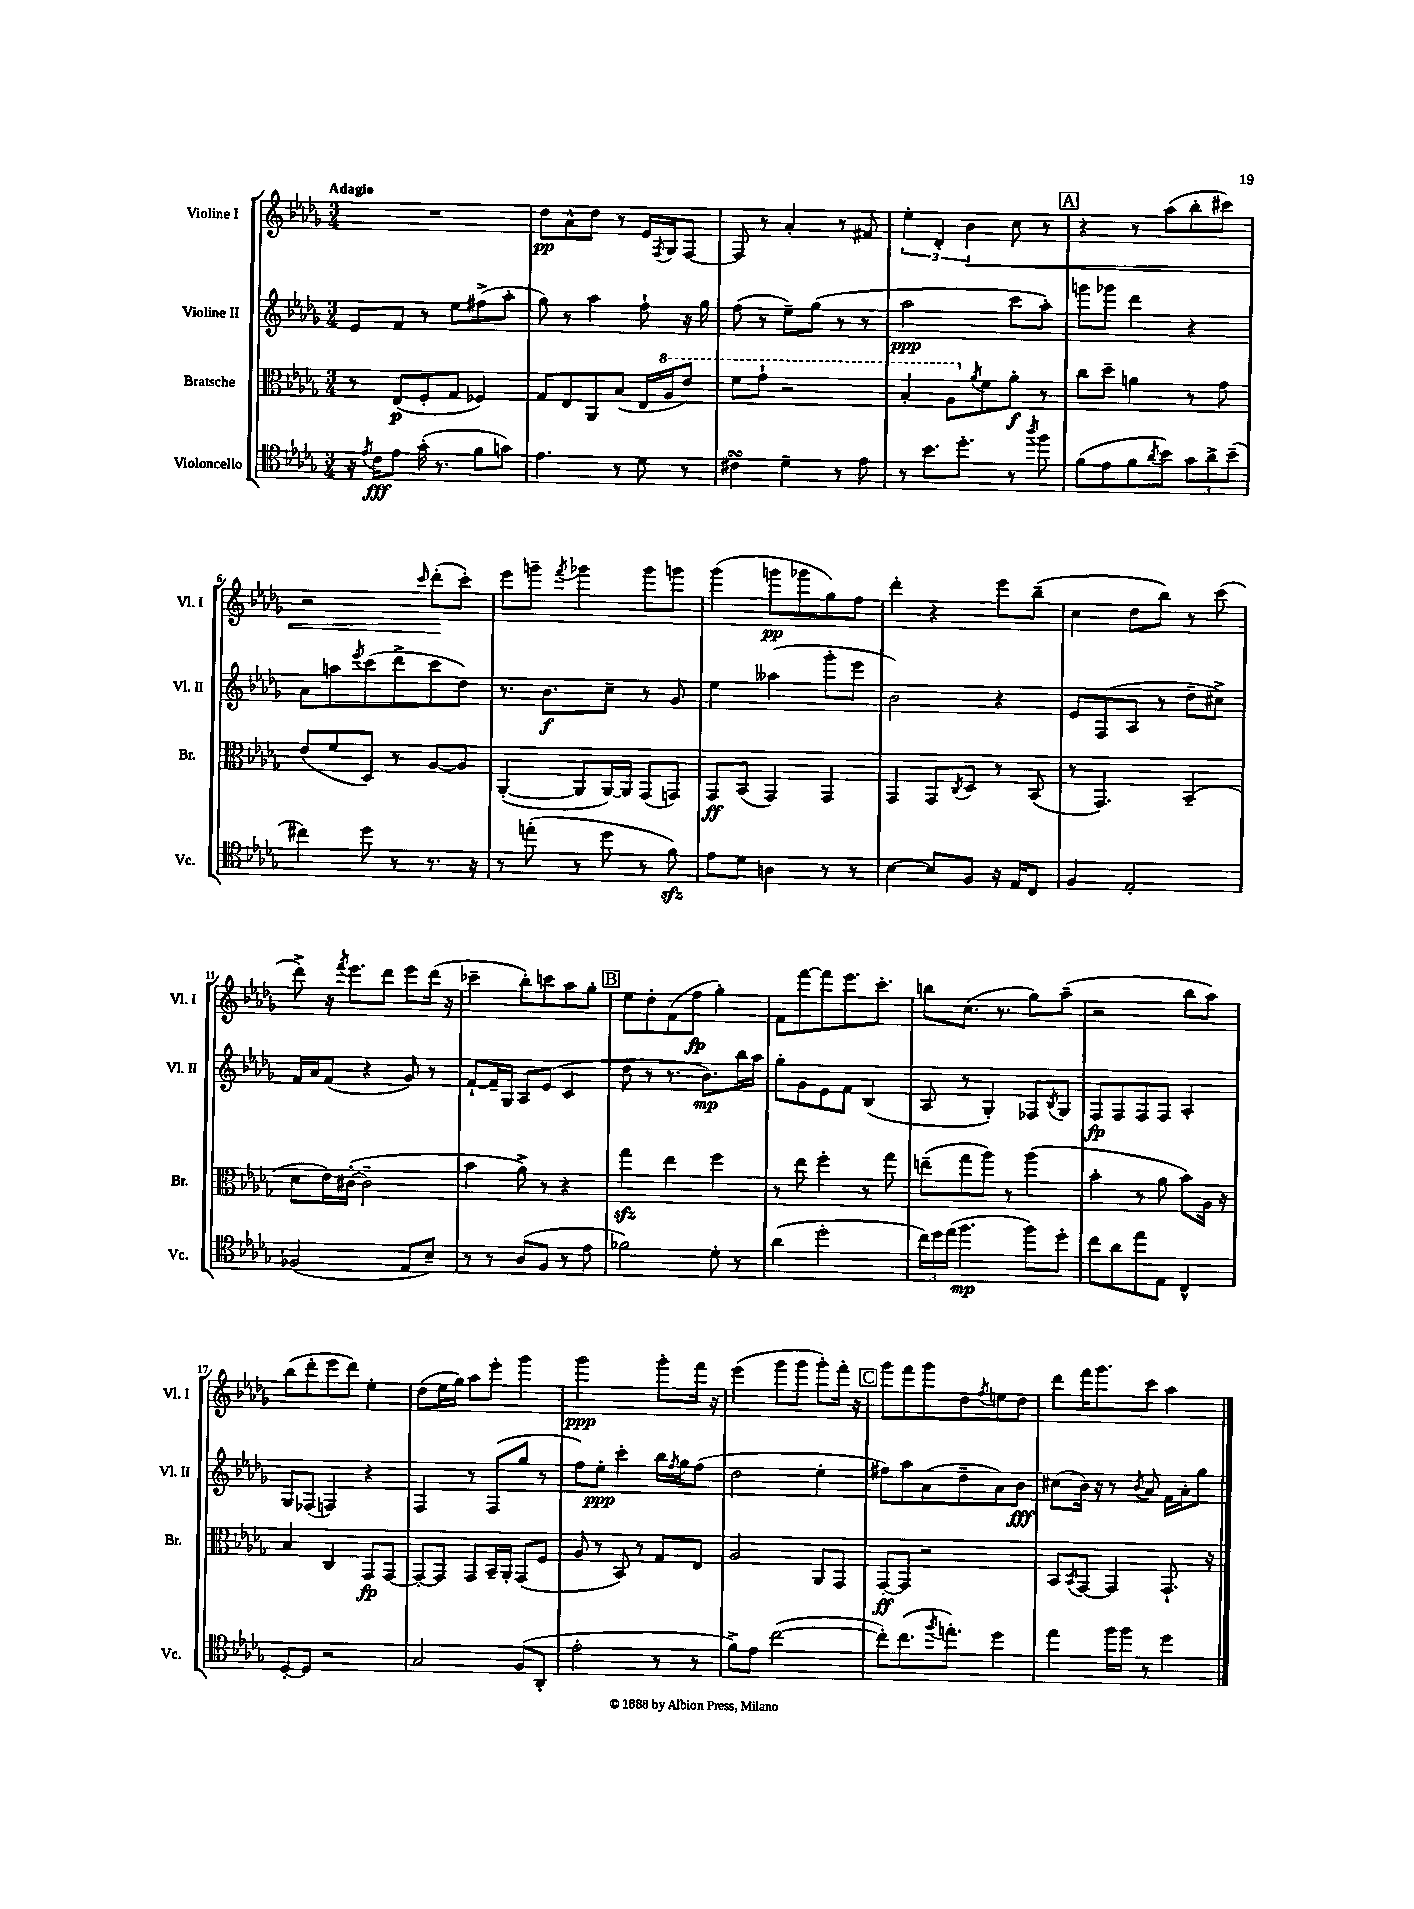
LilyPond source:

<<
\new StaffGroup <<
\new Staff = "s0" \with { instrumentName = "Violine I" shortInstrumentName = "Vl. I" } {
    \clef treble \key des \major \numericTimeSignature \time 3/4 \tempo "Adagio"
    R2. |
    des''8\pp aes'8-^ des''8 r8 ees'16 \acciaccatura { f8 } ges16 f8~ |
    f8 r8 aes'4-. r8 fis'8 |
    \tuplet 3/2 { ees''4-. des'4-. bes'4\< } c''8 r8 |
    \mark \markup { \box "A" } r4 r8 aes''8( bes''8-. cis'''8) |
    r2 \grace { c'''16 } des'''8-.\!( c'''8-.) |
    ees'''8 g'''8-- \acciaccatura { f'''8 } ges'''4 ges'''8 g'''8 |
    ges'''4( g'''8\pp ges'''8 ges''8) f''8 |
    des'''4-. r4 ees'''8 bes''8--( |
    c''4 des''8 bes''8) r8 c'''8( |
    des'''8->) r16 \acciaccatura { f'''8 } ees'''8. des'''8 ees'''8 des'''16( r16 |
    ces'''4-- bes''8-.) c'''8 aes''8 ges''8-. |
    \mark \markup { \box "B" } ees''8 des''8-. f'8( f''8\fp ges''4-.) |
    f'8 f'''8~ f'''8 ees'''8. c'''8.-. |
    b''8 c''8.( r8. ges''8) aes''8--( |
    r2 bes''8 aes''8) |
    bes''8( des'''8-. ees'''8 des'''8) ees''4-. |
    des''8( ees''16 ges''16) aes''8 ees'''8-. ges'''4 |
    ges'''2\ppp ges'''8-. f'''16 r16 |
    ees'''4( ges'''8 ges'''8 ges'''8-.) f'''16-. r16 |
    \mark \markup { \box "C" } ges'''8 f'''8 ges'''8 des''8 \acciaccatura { f''8 } e''8 des''8 |
    des'''8 f'''16 ges'''8. c'''8 aes''4 \bar "|." |
}
\new Staff = "s1" \with { instrumentName = "Violine II" shortInstrumentName = "Vl. II" } {
    \clef treble \key des \major \numericTimeSignature \time 3/4
    ees'8 f'8 r8 ees''8 fis''8->( aes''8-. |
    ges''8) r8 aes''4 f''8-! r16 ges''16 |
    f''8( r8 ees''8--) ges''8( r8 r8 |
    aes''2\ppp c'''8 aes''8-.) |
    \mark \markup { \box "A" } g'''8 ges'''8 des'''4 r4 |
    aes'8 a''8 \acciaccatura { ees'''8 } c'''8( des'''8-> c'''8 des''8) |
    r8. bes'8.\f c''8-- r8 ges'8 |
    ees''4 aeses''4( ges'''8-. ees'''8 |
    bes'2) r4 |
    ees'8 f8( aes8 r8 des''8-- cis''8->) |
    f'16 aes'16 f'8( r4 ges'8) r8 |
    f'8~-! f'16-- ges16 aes8 ees'8( c'4 |
    \mark \markup { \box "B" } des''8 r8 r8. bes'8.\mp) bes''16 aes''16 |
    ges''8-. ges'8 ees'8 f'8 bes4( |
    aes8 r8 ges4-.) fes8 \acciaccatura { bes8 } ges8 |
    f8\fp f8 f8 f8 aes4-. |
    ges8 fes8( f4) r4 |
    f4 r8 f8( ges''8 r8 |
    f''8) ees''8-.\ppp c'''4-. bes''16 \acciaccatura { f''8 } ges''16 f''8( |
    des''2 ees''4-. |
    \mark \markup { \box "C" } fis''8) aes''8 aes'8( des''8-- aes'8) bes'8\fff |
    cis''8( bes'16) r16 r8 \acciaccatura { bes'8 } aes'8 f'16 aes'16-. ges''8 \bar "|." |
}
\new Staff = "s2" \with { instrumentName = "Bratsche" shortInstrumentName = "Br." } {
    \clef alto \key des \major \numericTimeSignature \time 3/4
    r8 ees8\p( f8-. ges8 fes4) |
    ges8 ees8 aes,8 bes8( ees16 \ottava #1 aes'16 ees''8) |
    f''8 ges''8-! r2 |
    bes'4-. aes'8 \ottava #0 \acciaccatura { aes'8 } f'8 aes'8-.\f r8 |
    \mark \markup { \box "A" } c''8 des''8-- a'4 r8 ges'8 |
    ees'8( f'8 des8) r8 aes8~ aes8 |
    aes,4~-.( aes,8 aes,16~) aes,16 ges,8( g,8) |
    ges,8\ff bes,8( ges,4) ges,4 |
    ges,4 ges,8 \acciaccatura { c8 } des8 r8 bes,8( |
    r8 ges,4.) bes,4--( |
    des'8 ees'16) cis'16~-.( cis'2-- |
    bes'4 aes'8->) r8 r4 |
    \mark \markup { \box "B" } ges''4\sfz ees''4 f''4 |
    r8 ees''8 f''4-. r8 ges''8 |
    e''8--( ges''8 aes''8) r8 aes''4( |
    bes'4-. r8 aes'8 bes'8) aes16 r16 |
    bes4 c4 ges,8\fp ges,8~ |
    ges,8~-. ges,8 ges,8 bes,16-- aes,16-. ges,8( f8 |
    aes8 r8 bes,8) r8 ges8 ees8 |
    aes2 aes,8 ges,8 |
    \mark \markup { \box "C" } ges,8~-.\ff ges,8 r2 |
    bes,8 \acciaccatura { bes,8 } ges,8~ ges,4 ges,8.-! r16 \bar "|." |
}
\new Staff = "s3" \with { instrumentName = "Violoncello" shortInstrumentName = "Vc." } {
    \clef tenor \key des \major \numericTimeSignature \time 3/4
    r16 \acciaccatura { ees'8 } c'16\fff ees'8 ges'16-.( r8. f'8 g'8) |
    ees'4. r8 des'8 r8 |
    cis'4\turn des'4-- r8 ees'8 |
    r8 bes'8. des''8.-. r8 \acciaccatura { aes''8 } f''8 |
    \mark \markup { \box "A" } f'8( ees'8 f'8 \acciaccatura { aes'8 } bes'8) \tuplet 3/2 { ges'8 aes'8-> bes'8--( } |
    cis''4) des''8 r8 r8. r16 |
    r8 e''8-.( r8 des''8 r8 f'8\sfz) |
    ees'8 des'8 a4 r8 r8 |
    bes4~ bes8 f8 r16 ees16 c8 |
    f4 ees2-. |
    fes2( ees8 bes8--) |
    r8 r8 aes8( f8 r8 ees'8 |
    \mark \markup { \box "B" } fes'2) des'8-. r8 |
    aes'4( des''2-. |
    \tuplet 3/2 { c''16) des''16 ees''16( } f''4.\mp f''8) des''8-. |
    c''8 aes'8 ees''8 ees8 c4-^ |
    des8~-. des8 r2 |
    ges2 f8( aes,8-. |
    ees'2-. r8 r8 |
    f'8->) ees'8 c''2~( |
    \mark \markup { \box "C" } c''8-.) c''8.( \acciaccatura { f''8 } e''8.-.) des''4 |
    ees''4 f''16 f''16 r8 des''4 \bar "|." |
}
>>
>>
